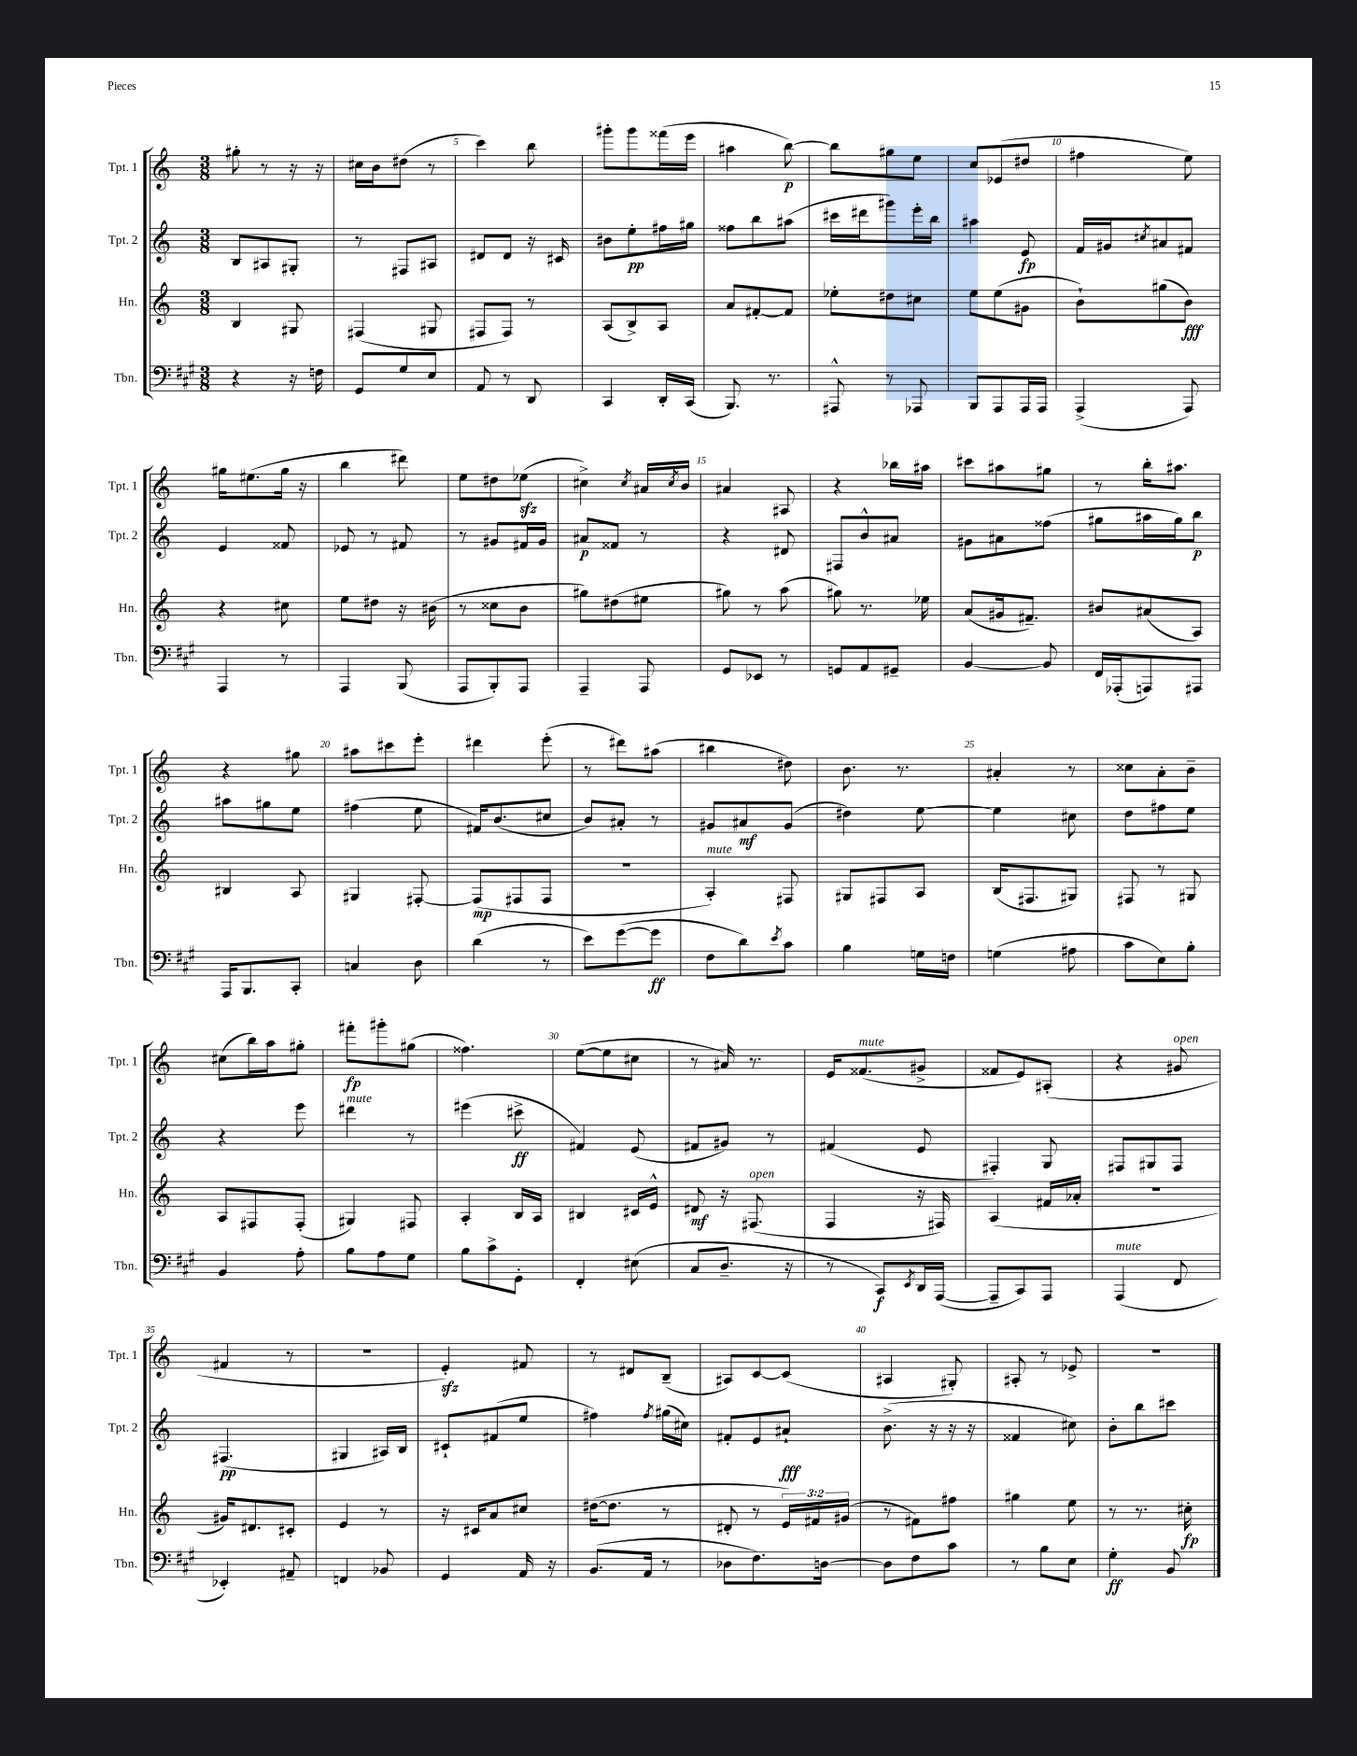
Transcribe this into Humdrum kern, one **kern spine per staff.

**kern	**kern	**kern	**kern
*staff4	*staff3	*staff2	*staff1
*clefF4	*clefG2	*clefG2	*clefG2
*k[f#c#g#]	*k[]	*k[]	*k[]
*M3/8	*M3/8	*M3/8	*M3/8
4r	4B	8B	8gg#'
.	.	8A#	8r
16r	8G#	8G#'	16r
16F	.	.	16r
=	=	=	=
8GG#	(4F#	8r	16cc#
.	.	.	16b
8G#	.	8F#	(8dd#
8E	8G#	8A#	8r
=	=	=	=
8AA	8F#	8d#	4ccc)
8r	8F#)	8d#	.
8DD	8r	16r	8bb
.	.	16c#	.
=	=	=	=
4CC#	(8A	8b#	8ggg#'
.	8B^)	8ee'	8ggg#
16DD'	8A	16ff#	(16fff##
(16CC#	.	16gg#	16eee
=	=	=	=
8.BBB)	8a	8ff##	4aa#
.	[8f#'	8bb	.
8.r	.	.	.
.	8f#]	(8aa#	[8bb)
=	=	=	=
8AAA#^^	8ee-'	16ccc#	8bb]
.	.	16ddd#	.
8r	8dd#	8ggg#)	8gg#
8AAA-	8cc#	16eee'	8ee
.	.	16bb	.
=	=	=	=
8BBB	8ee	4aa#	8cc
8AAA	(8ee	.	(8e-
16AAA	8g#	8e	8dd#
16AAA	.	.	.
=	=	=	=
(4AAA^	8b`)	16f	4ff#
.	.	16g#	.
.	.	8qcc#	.
.	(8gg#	8a#	.
8AAA)	8b)	8f#	8ee)
=	=	=	=
4AAA	4r	4e	16gg#
.	.	.	(8.ee#
8r	8cc#	8f##	16gg#
.	.	.	16r
=	=	=	=
4AAA	8ee	8e-	4bb
.	8dd#	8r	.
(8BBB	16r	8f#	8ddd#)
.	(16b#	.	.
=	=	=	=
8AAA	8r	8r	8ee
8BBB')	8cc##	8g#	8dd#
8AAA	8b	16f#	(8ee-
.	.	16g#	.
=	=	=	=
4AAA~	8gg#)	8a#	4cc#^)
.	(8dd#	8f##	.
.	.	.	8qcc#
8AAA	8ee#	8r	16a#
.	.	.	8qcc#
.	.	.	16b
=	=	=	=
8GG#	8gg#)	4r	4a#
8EE-	8r	.	.
8r	(8aa	8d#	8A#
=	=	=	=
8GG	8gg#)	8F#	4r
8AA	8.r	8b^^	.
8GG#~	.	8a#	16bb-
.	16ee-	.	16aa#
=	=	=	=
[4BB	(8a	8g#	8ccc#
.	16g#	8a#	8aa#
.	8.f#~)	.	.
8BB]	.	(8ff##	8gg#
=	=	=	=
16FF#	8b#	8gg#	8r
(16AAA-'	.	.	.
8AAA)	(8a#	16aa#	16bb'
.	.	16gg#)	8.aa#
8AAA#	8A)	8bb	.
=	=	=	=
16AAA	4B#	8aa#	4r
8.BBB	.	.	.
.	.	8gg#	.
8CC#'	8A	8ee	8gg#
=	=	=	=
4C	4G#	(4ff#	8aa#
.	.	.	8ccc#
8D	[8F#'	8ee	8eee'
=	=	=	=
(4d	(8F#]	16f#)	4ddd#
.	.	(8.b	.
.	8F#	.	.
8r	8F#	8cc#	(8eee'
=	=	=	=
8e)	4.r	8b)	8r
([8g#	.	8a#'	8ddd#)
8g#]	.	8r	(8aa#
=	=	=	=
8F#	4A')	8g#	4bb#
8d)	.	8a#	.
8qe	.	.	.
8c#	8F#	(8g#	8dd#)
=	=	=	=
4B	8G#	4dd#)	8.b
.	8F#	.	.
.	.	.	8.r
16G	8A	[8ee	.
16F	.	.	.
=	=	=	=
(4G	(16B	4ee]	4a#'
.	8.F#	.	.
8A#	8G#)	8cc#	8r
=	=	=	=
8c#	8F#	8dd	8cc##
8E)	8r	8ff#	8a'
8B'	8G#	8ee	8b~
=	=	=	=
4BB	8A	4r	(8cc#
.	8F#	.	16bb)
.	.	.	16aa
8A'	(8F#'	8eee	8gg#'
=	=	=	=
8B	4G#)	4ddd#	8fff#'
8A	.	.	8ggg#'
8G#	8F#	8r	(8gg#
=	=	=	=
8B	4A'	(4eee#	4.ff##)
8c#^	.	.	.
8GG#'	16B	8ccc#^	.
.	16A	.	.
=	=	=	=
4FF#'	4B#	4f#)	([8ee
.	.	.	8ee]
(8E#	16c#	(8e	8cc#
.	16e^^	.	.
=	=	=	=
8C#	8d#	8f#	8r
8.D~	16r	8g#)	16a#)
.	(8.F#	.	8.r
.	.	8r	.
16r	.	.	.
=	=	=	=
8r	4F	(4f#	16e
.	.	.	(8.f##
8CC#)	.	.	.
8qEE	.	.	.
16DD	16r	8e	8g#^
([16AAA	16F#)	.	.
=	=	=	=
8AAA~]	(4A	4F#')	8f##
8CC#)	.	.	8e)
8AAA	16f#	8G	(8A#'
.	16a-'	.	.
=	=	=	=
(4AAA	4.r	8F#	4r
.	.	8G#	.
8FF#	.	8F#	8g#
=	=	=	=
4EE-')	16g#)	(4.F#	4f#
.	8.d#	.	.
8AA#~	8c#'	.	8r
=	=	=	=
4FF	4e	4G#	4.r
8BB-	8r	16A#)	.
.	.	16B	.
=	=	=	=
4GG#	16r	8c#`	4e')
.	16c#	.	.
.	8a	(8f#	.
16AA	8cc#	8ee	8f#
16r	.	.	.
=	=	=	=
(8.BB	([16dd#	4ff#)	8r
.	8.dd#]	.	.
.	.	.	8d#
16AA	.	.	.
.	.	8qff#	.
8r	8r	(16gg#	(8B~
.	.	16cc#)	.
=	=	=	=
8D-	8d#'	8f#'	8A#)
8.F#)	8r	8e	[8c
.	24e)	8a#`	(8c]
.	24f#	.	.
[16D	.	.	.
.	(24g#	.	.
=	=	=	=
8D]	8r	(8.b^	4A#
8F#	8f#)	.	.
.	.	16r	.
8c#	8ff#	16r	8G#')
.	.	16r	.
=	=	=	=
8r	4gg#	4f##	8A#'
8B	.	.	8r
8E	8ee	8cc#)	8e-^
=	=	=	=
4G#'	8r	8b'	4.r
.	8.r	8bb	.
8BB	.	8ccc#	.
.	16cc#'	.	.
==	==	==	==
*-	*-	*-	*-
